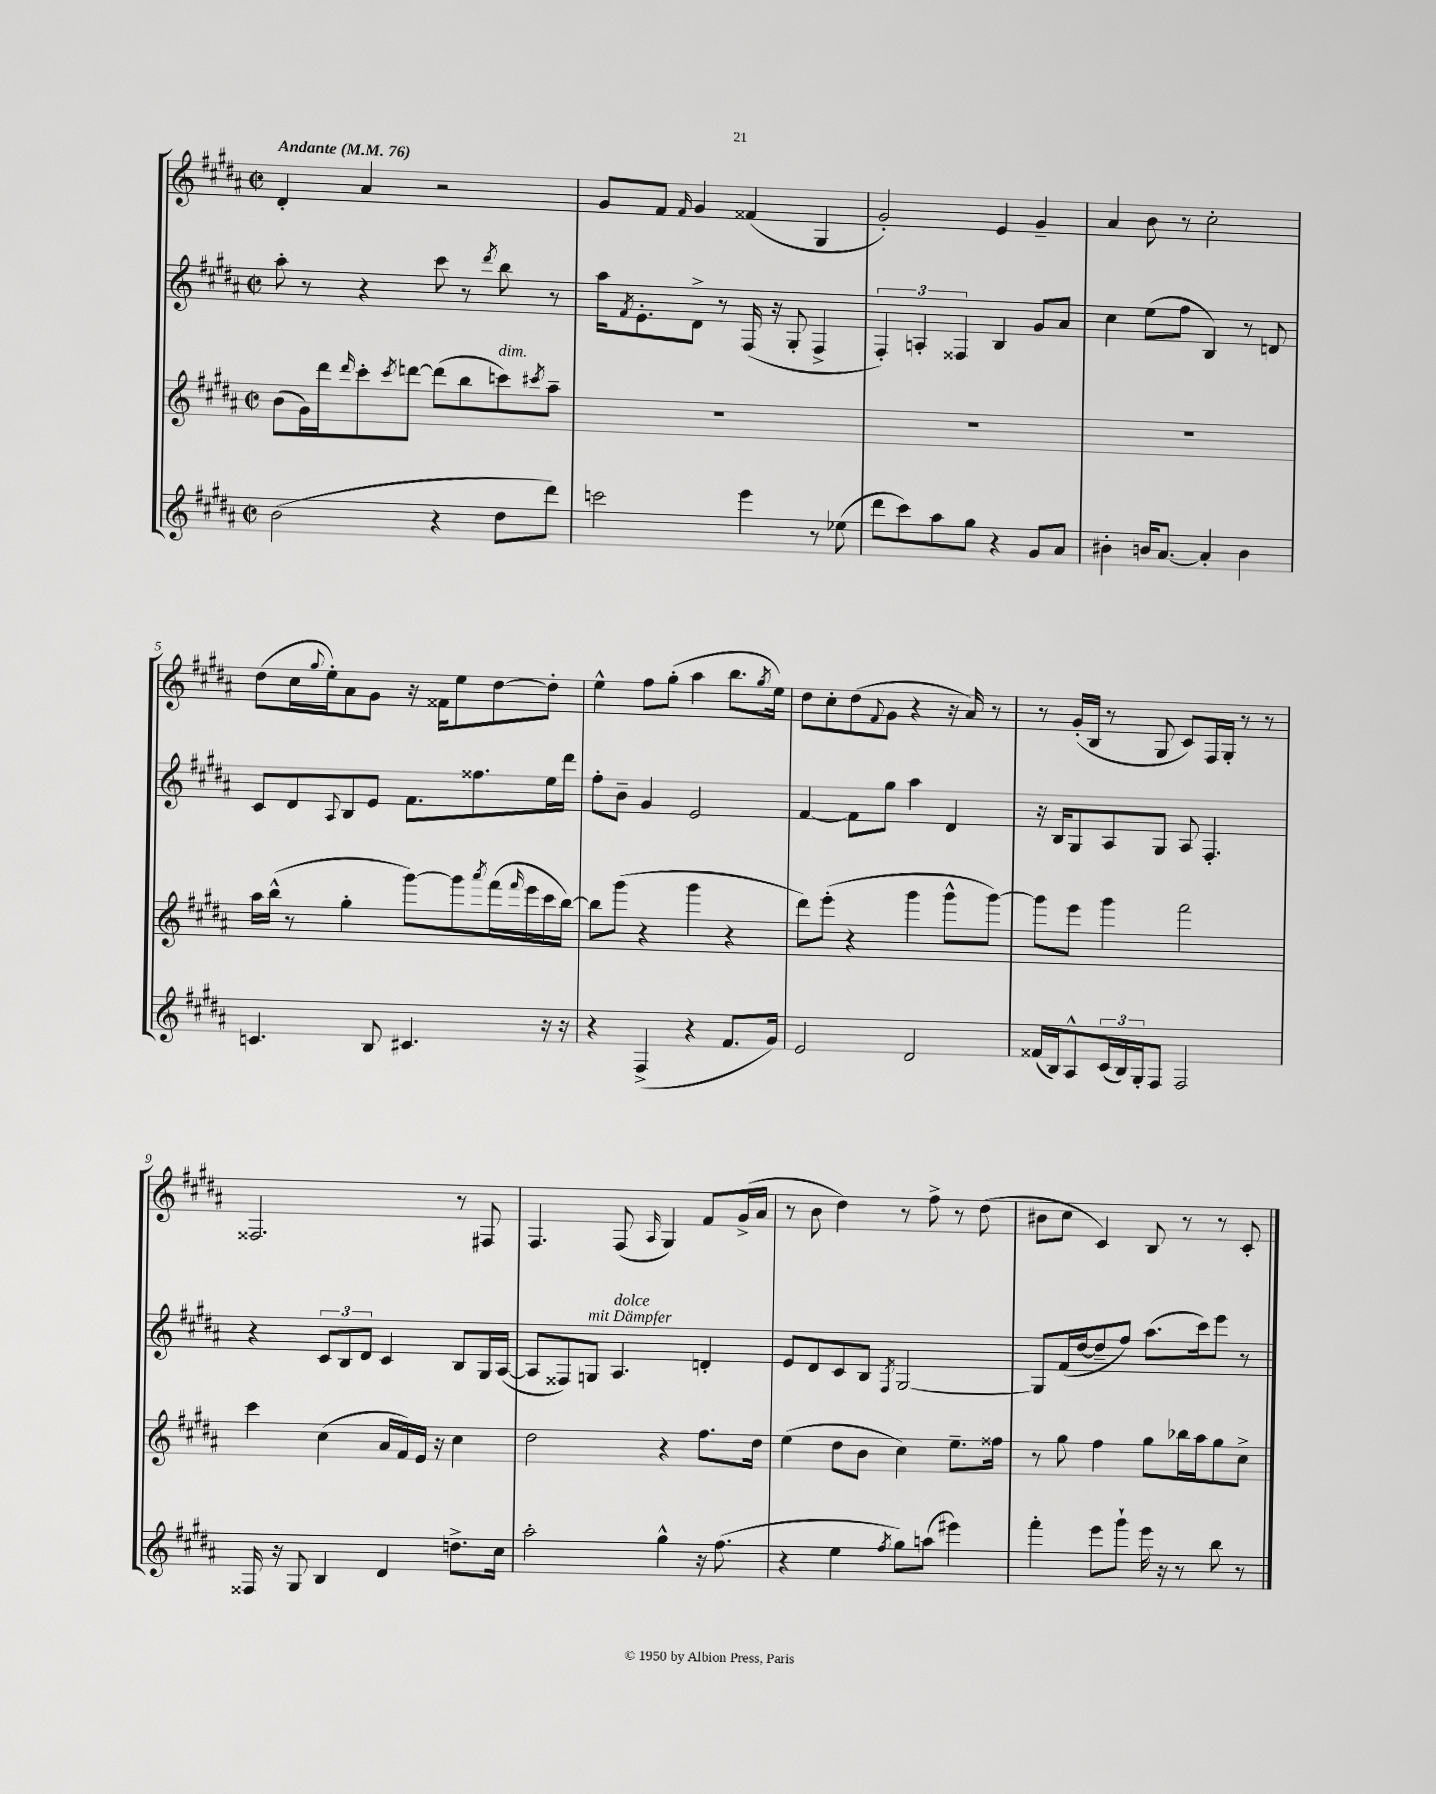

**kern	**kern	**kern	**kern
*staff4	*staff3	*staff2	*staff1
*clefG2	*clefG2	*clefG2	*clefG2
*k[f#c#g#d#a#]	*k[f#c#g#d#a#]	*k[f#c#g#d#a#]	*k[f#c#g#d#a#]
*M2/2	*M2/2	*M2/2	*M2/2
*met(c|)	*met(c|)	*met(c|)	*met(c|)
*MM76	*MM76	*MM76	*MM76
(2b	(8b	8aa#'	4d#'
.	16g#)	8r	.
.	16ddd#	.	.
.	16qqddd#	.	.
.	8ccc#'	4r	4a#
.	8qccc#	.	.
.	[8ddd	.	.
4r	(8ddd]	8ccc#	2r
.	8bb	8r	.
.	.	8qddd#	.
8dd#	8ccc)	8bb	.
.	8qccc#	.	.
8ddd#)	8aa#~	8r	.
=	=	=	=
2ccc	1r	16aa#	8g#
.	.	8qf#	.
.	.	8.e'	.
.	.	.	8f#
.	.	.	16qqf#
.	.	8d#^	4g#
.	.	8r	.
4eee	.	(16F#	(4f##
.	.	16r	.
.	.	8G#'	.
8r	.	4F#^	4G#
(8ee-	.	.	.
=	=	=	=
8ddd#	1r	6F#')	2g#')
8ccc#)	.	.	.
.	.	6A'	.
8aa#	.	.	.
.	.	6F##	.
8gg#	.	.	.
4r	.	4B	4e
8g#	.	8g#	4g#~
8a#	.	8a#	.
=	=	=	=
4b#'	1r	4cc#	4a#
16b	.	(8ee	8b
[8.a#	.	.	.
.	.	8ff#	8r
4a#']	.	4B)	2cc#'
4b	.	8r	.
.	.	8d	.
=	=	=	=
4.c	16aa#	8c#	(8dd#
.	(16bb^^	.	.
.	8r	8d#	16cc#
.	.	.	8qqgg#
.	.	.	16ee')
.	.	8qqA#	.
.	4gg#'	8B	8a#
8B	.	8e	8g#
4.c#	[8ggg#)	8.f#	16r
.	.	.	16f##
.	8ggg#]	.	8ee
.	.	8.ff##	.
.	8qaaa#	.	.
.	(16fff#	.	[8dd#
.	16qqfff#	.	.
.	16eee	.	.
16r	16ccc#	16ee	8dd#']
16r	[16bb)	16ddd#	.
=	=	=	=
4r	8bb]	8ff#'	4ee^^
.	(8ggg#	8b~	.
(4F#^	4r	4g#	8ff#
.	.	.	(8gg#'
4r	4ggg#	2e	4aa#
8.f#	4r	.	8.bb
.	.	.	8qgg#
16g#)	.	.	16ee)
=	=	=	=
2e	8ddd#)	[4f#	8dd#
.	(8eee'	.	8cc#'
.	4r	8f#]	(8dd#
.	.	.	8qqf#
.	.	8gg#	8g#
2d#	4ggg#	4aa#	4r
.	8ggg#^^	4d#	16r
.	.	.	16a#)
.	[8ggg#)	.	8r
=	=	=	=
(16f##	8ggg#]	16r	8r
16B)	.	16B	.
8A#^^	8eee	8G#	(16g#'
.	.	.	16B
(24c#	4ggg#	8A#	8r
24B)	.	.	.
24G#'	.	.	.
8F#	.	8G#	8G#
2F#	2fff#	8A#	8c#)
.	.	4.F#'	16F#
.	.	.	16G#'
.	.	.	8r
.	.	.	8r
=	=	=	=
16F##	4ccc#	4r	2.F##
16r	.	.	.
8G#	.	.	.
4B	(4cc#	12c#	.
.	.	12B	.
.	.	12d#	.
4d#	16a#	4c#	.
.	16f#)	.	.
.	16e	.	.
.	16r	.	.
8.dd^	4cc#	8B	8r
.	.	16G#	8F#
16cc#	.	([16A#	.
=	=	=	=
2aa#'	2dd#	8A#]	4.F#
.	.	8F##)	.
.	.	8G	.
.	.	4.A#	(8F#
.	.	.	16qqA#
4gg#^^	4r	.	4G#)
16r	8.ff#	4d'	8f#
(8.ff#	.	.	.
.	.	.	(16g#^
.	16dd#	.	16a#
=	=	=	=
4r	(4ee	8e	8r
.	.	8d#	8b
4ee	8dd#	8c#	4dd#)
.	8b	8B	.
8qff#	.	8qF#	.
8gg#)	4cc#)	[2G#	8r
(8aa	.	.	8ff#^
4eee#)	8.ee~	.	8r
.	.	.	(8dd#
.	16ff##	.	.
=	=	=	=
4fff#'	8r	8G#]	8b#
.	8gg#	(16f#	8cc#
.	.	[16dd#	.
8eee	4ff#	8dd#~]	4c#)
8ggg#`	.	8ff#)	.
16eee	8gg#	(8.aa#	8B
16r	.	.	.
8r	16bb-	.	8r
.	16aa#	16ccc#)	.
8bb	8gg#	8eee	8r
8r	8cc#^	8r	8c#'
==	==	==	==
*-	*-	*-	*-
